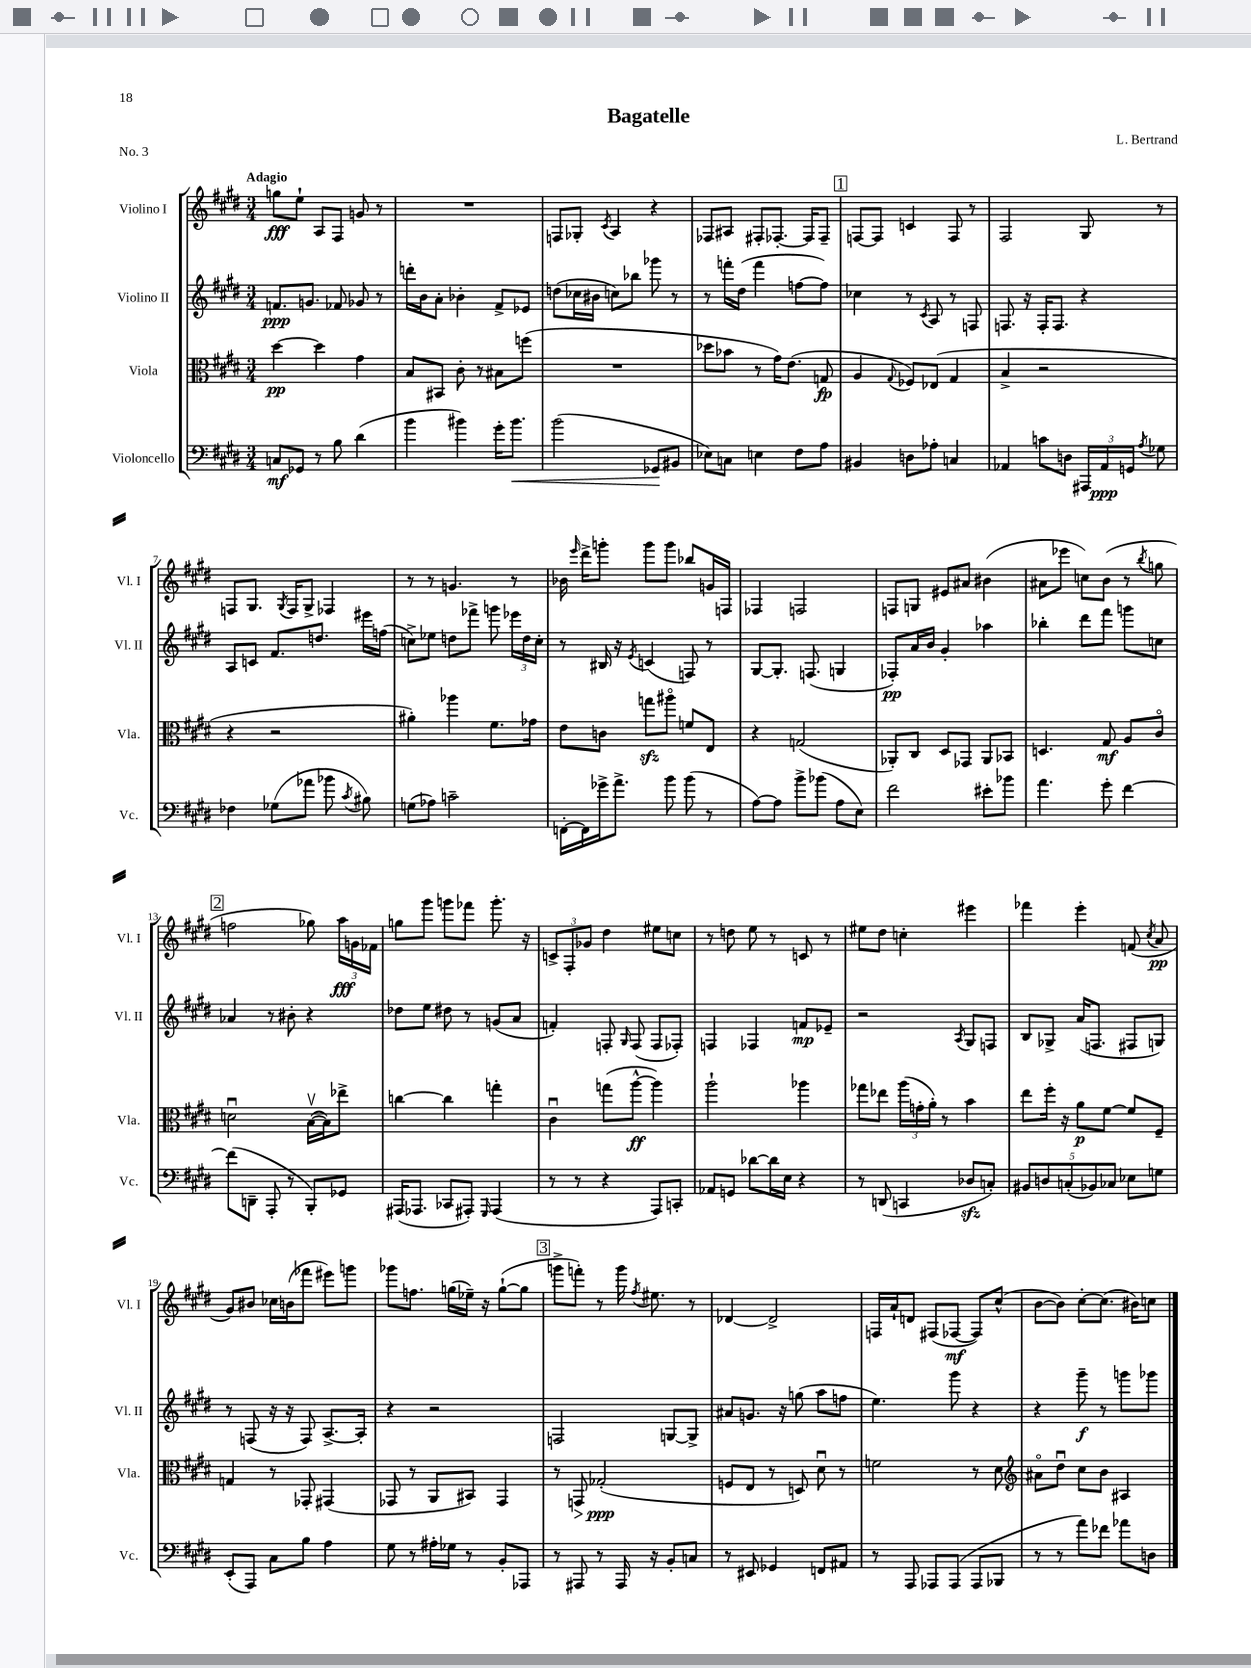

**kern	**kern	**kern	**kern
*staff4	*staff3	*staff2	*staff1
*clefF4	*clefC3	*clefG2	*clefG2
*k[f#c#g#d#]	*k[f#c#g#d#]	*k[f#c#g#d#]	*k[f#c#g#d#]
*M3/4	*M3/4	*M3/4	*M3/4
8C/L	[4dd#\	8.f/L	8gg\L
8GG-/J	.	.	8ee`\J
.	.	8.g/J	.
8r	4dd#\]	.	8A/L
8B\	.	8f-/	8F#/J
(4d#\	4g#\	8g-/	8g/
.	.	8r	8r
=	=	=	=
4b\	8B/L	16ddd'\LL	2.r
.	.	16b\J	.
.	8BB#/J	8a'\J	.
4b#\)	8c#'\	4b-'\	.
.	8r	.	.
16g#'\LK	8B#\L	8f#^/L	.
8.b#\J	.	.	.
.	(8ff\J	8e-/J	.
=	=	=	=
(2b\	2.r	(8dd\L	8F/L
.	.	16cc-\L	8G-'/J
.	.	16b#\JJ	.
.	.	.	8qc#/
.	.	8cc\L)	4A/
.	.	8bb-\J	.
8GG-/L	.	8ggg-\	4r
8BB#/J	.	8r	.
=	=	=	=
8E-\L)	8dd-\L	8r	8F-/L
8C\J	8b-\J	16fff'\LL	8A#/J
.	.	(16dd#\JJ	.
4E\	8r	4fff\	8F#'/L
.	16g#\LK)	.	[8.F-'/J
.	(8.e\J	.	.
8F#\L	.	[8ff\L	.
.	.	.	16F-/]LK
8A\J	8G/	8ff\]J)	8F-~/J
=	=	=	=
4BB#/	4A/	4cc-\	[8F/L
.	.	.	8F/]J
.	8qqG#/	.	.
8D\L	8F-/L)	8r	4c/
.	.	8qc#/	.
8A-'\J	(8E-/J	8A/	.
4C/	4G#/	8r	8F/
.	.	8F/	8r
=	=	=	=
4AA-/	4B^/	8.F/	2F#/
.	.	16r	.
8c\L	2r	16F'/LK	.
.	.	8.F/J	.
8D\J	.	.	.
24AAA#/LL	.	4r	8G#/
24AA-/	.	.	.
24GG/JJ	.	.	.
8qA/	.	.	.
8G-\	.	.	8r
=	=	=	=
4F-\	4r	8A/L	8F/L
.	.	8c/J	8.G#/J
(8G-\L	2r	8.f#/L	.
.	.	.	8qG#/
.	.	.	16F/LK
8a-\J	.	.	8G#^/J
.	.	8.dd/J	.
8b-\	.	.	4F-/
8qc#/	.	.	.
8B#\)	.	16eee#\LL	.
.	.	(16ff\JJ	.
=	=	=	=
(8G\L	4a#'\)	8cc^\L)	8r
8A-\J)	.	8ee-\J	8r
2c~\	4aa-\	8dd\L	4.g/
.	.	8fff-^\J	.
.	8.f#\L	8ggg\	.
.	.	24eee-\LL	8r
.	.	24dd\	.
.	16g-\Jk	.	.
.	.	24cc'\JJ	.
=	=	=	=
[16FF'\LL	8e\L	8r	16b-\
.	.	.	16qqeee/
16FF\]	.	.	16ddd#^\LK
16g-^\J	8c\J	16B#/	8ggg'\J
8.a^\J	.	16r	.
.	.	8qe/	.
.	8gg\L	(4c/	8ggg\L
8b\	8aa#o\J	.	8ggg\J
(8b\	8f/L	8F/)	8bb-/L
8r	8E/J	8r	16g/L
.	.	.	16F/JJ
=	=	=	=
[8A\L)	4r	[8G#/L	4F-/
8A\]J	.	8.G#'/]J	.
8b^\L	(2G/	.	2F/
.	.	(8.F/	.
(8b-\J	.	.	.
8A\L	.	4G/	.
8E\J)	.	.	.
=	=	=	=
2f#\	8AA-'/L)	8F-'/L)	8F/L
.	8C#/J	16a/L	8G/J
.	.	16b/JJ	.
.	8D#/L	4g#'/	8e#/L
.	8GG-/J	.	8a#/J
8e#'\L	8AA-/L	4aa-\	(4b#\
8b-\J	8BB-/J	.	.
=	=	=	=
4.a\	4.D/	4bb-'\	8a#\L
.	.	.	8eee-\J
.	.	8ddd#\L	8cc\L)
8g#'\	8G#/	8fff#\J	(8b\J
[4f#\	8A/L	8ggg\L	8r
.	.	.	8qbb/
.	8c#o/J	8cc\J	8gg\
=	=	=	=
(8f#\]L	2du\	4a-/	2ff\
8DD~\J	.	.	.
8AAA'/	.	8r	.
8r	.	8b#'\	.
8BBB'/L)	([16Bv\LL	4r	8gg-\)
.	16B\]J)	.	.
8GG-/J	8ee-^\J	.	24aa\LL
.	.	.	24g\
.	.	.	24f-\JJ
=	=	=	=
(16AAA#/LK	[4cc\	8dd-\L	8gg\L
8.AAA-/J	.	.	.
.	.	8ee\J	8ggg#\J
8CC-/L	4cc\]	8dd#\	8ggg\L
8AAA#'/J)	.	8r	8fff-\J
16qqGGG#/	.	.	.
(4AAA#/	4gg'\	(8g/L	8.ggg'\
.	.	8a/J	.
.	.	.	16r
=	=	=	=
8r	4c#u\	4f'/)	12c^/L
.	.	.	12F#'/
8r	.	.	.
.	.	.	12g-/J
4r	(8gg\L	8F'/	4dd#\
.	.	16qqG#/	.
.	[8aa^^\J	(8F/	.
8AAA/L)	4aa\])	8F/L	8ee#\L
8CC'/J	.	8F-'/J)	8cc\J
=	=	=	=
8AA-/L	2aa`\	4F/	8r
8GG/J	.	.	8dd\
[8d-\L	.	4F-/	8ee\
16d-\]L	.	.	8r
16E\JJ	.	.	.
4r	4aa-\	8f/L	8c/
.	.	8e-~/J	8r
=	=	=	=
8r	8gg-\L	2r	8ee#\L
(8DD/	8ee-\J	.	8dd#\J
4CC/	(24aa\LL	.	4cc'\
.	24g'\	.	.
.	24a'\JJ)	.	.
.	8r	.	.
.	.	8qA/	.
8D-/L	4b\	8G#/L	4eee#\
8C'/J)	.	8F/J	.
=	=	=	=
10BB#/L	8ee\L	8B/L	4fff-\
10D/	.	.	.
.	16ff#'\Jk	8G-^/J	.
.	16r	.	.
(10C'/	.	.	.
.	8a\L	(16a/LK	4eee'\
10BB-/)	.	.	.
.	.	8.F/J	.
.	[8f#\J	.	.
10C-/J	.	.	.
8E-\L	8f#/]L	8F#/L	(8f/
.	.	.	8qcc#/
8G\J	8F#~/J	8G/J)	8a/
=	=	=	=
(8EE'/L	4G/	8r	8g#/L)
8AAA/J)	.	(8F/	8b#/J
8C#\L	8r	16r	16cc-\LL
.	.	16r	(16b\J
8B\J	8GG-'/	8F/)	8fff-\J
4A\	(4GG#/	[8.A^/L	8eee#\L)
.	.	.	8ggg\J
.	.	16A'/]Jk	.
=	=	=	=
8G#\	8GG-/	4r	8ggg-\L
8r	8r	.	8.ff\J
16A#'\LL	8AA/L	2r	.
16G-\JJ	.	.	(16gg\LL
8r	8BB#/J)	.	16ee-~\JJ)
.	.	.	16r
8BB'/L	4GG-/	.	([8gg`\L
8AAA-/J	.	.	8gg\]J
=	=	=	=
8r	8r	2F/	8ggg^\L
8AAA#/	8GG/	.	8fff'\J)
8r	(2G-'/	.	8r
16AAA#/	.	.	16ggg\
.	.	.	8qff#/
16r	.	.	8.ee#\
8BB'/L	.	[8G/L	.
8C/J	.	8G^/]J	8r
=	=	=	=
8r	8F/L	8a#/L	[4d-/
8EE#/	8E/J	8.g/J	.
4GG-/	8r	.	2d-^/]
.	.	16r	.
.	8D/)	(8gg\	.
8FF/L	8d#u\	8aa\L	.
8AA#/J	8r	8ff\J	.
=	=	=	=
8r	2f\	4.ee\)	16F/LL
.	.	.	16a`/J
8AAA/	.	.	8d/J
8AAA-/L	.	.	(8F#/L
(8AAA-/J	.	8ggg#\	[8F-/J
8AAA-/L	8r	4r	8F-/]L)
8BBB-/J	8d#\	.	(8cc#^^/J
=	=	=	=
*	*clefG2	*	*
8r	8a#o\L	4r	[8b\L
8r	8dd#u\J	.	8b\]J)
8a\L)	8cc#\L	8ggg#~\	[8cc#'\L
8f-\J	8b\J	8r	(8.cc#\]J
8a-\L	4A#/	8ggg\L	.
.	.	.	16b#\LK)
8D\J	.	8ggg-\J	8cc\J
==	==	==	==
*-	*-	*-	*-
